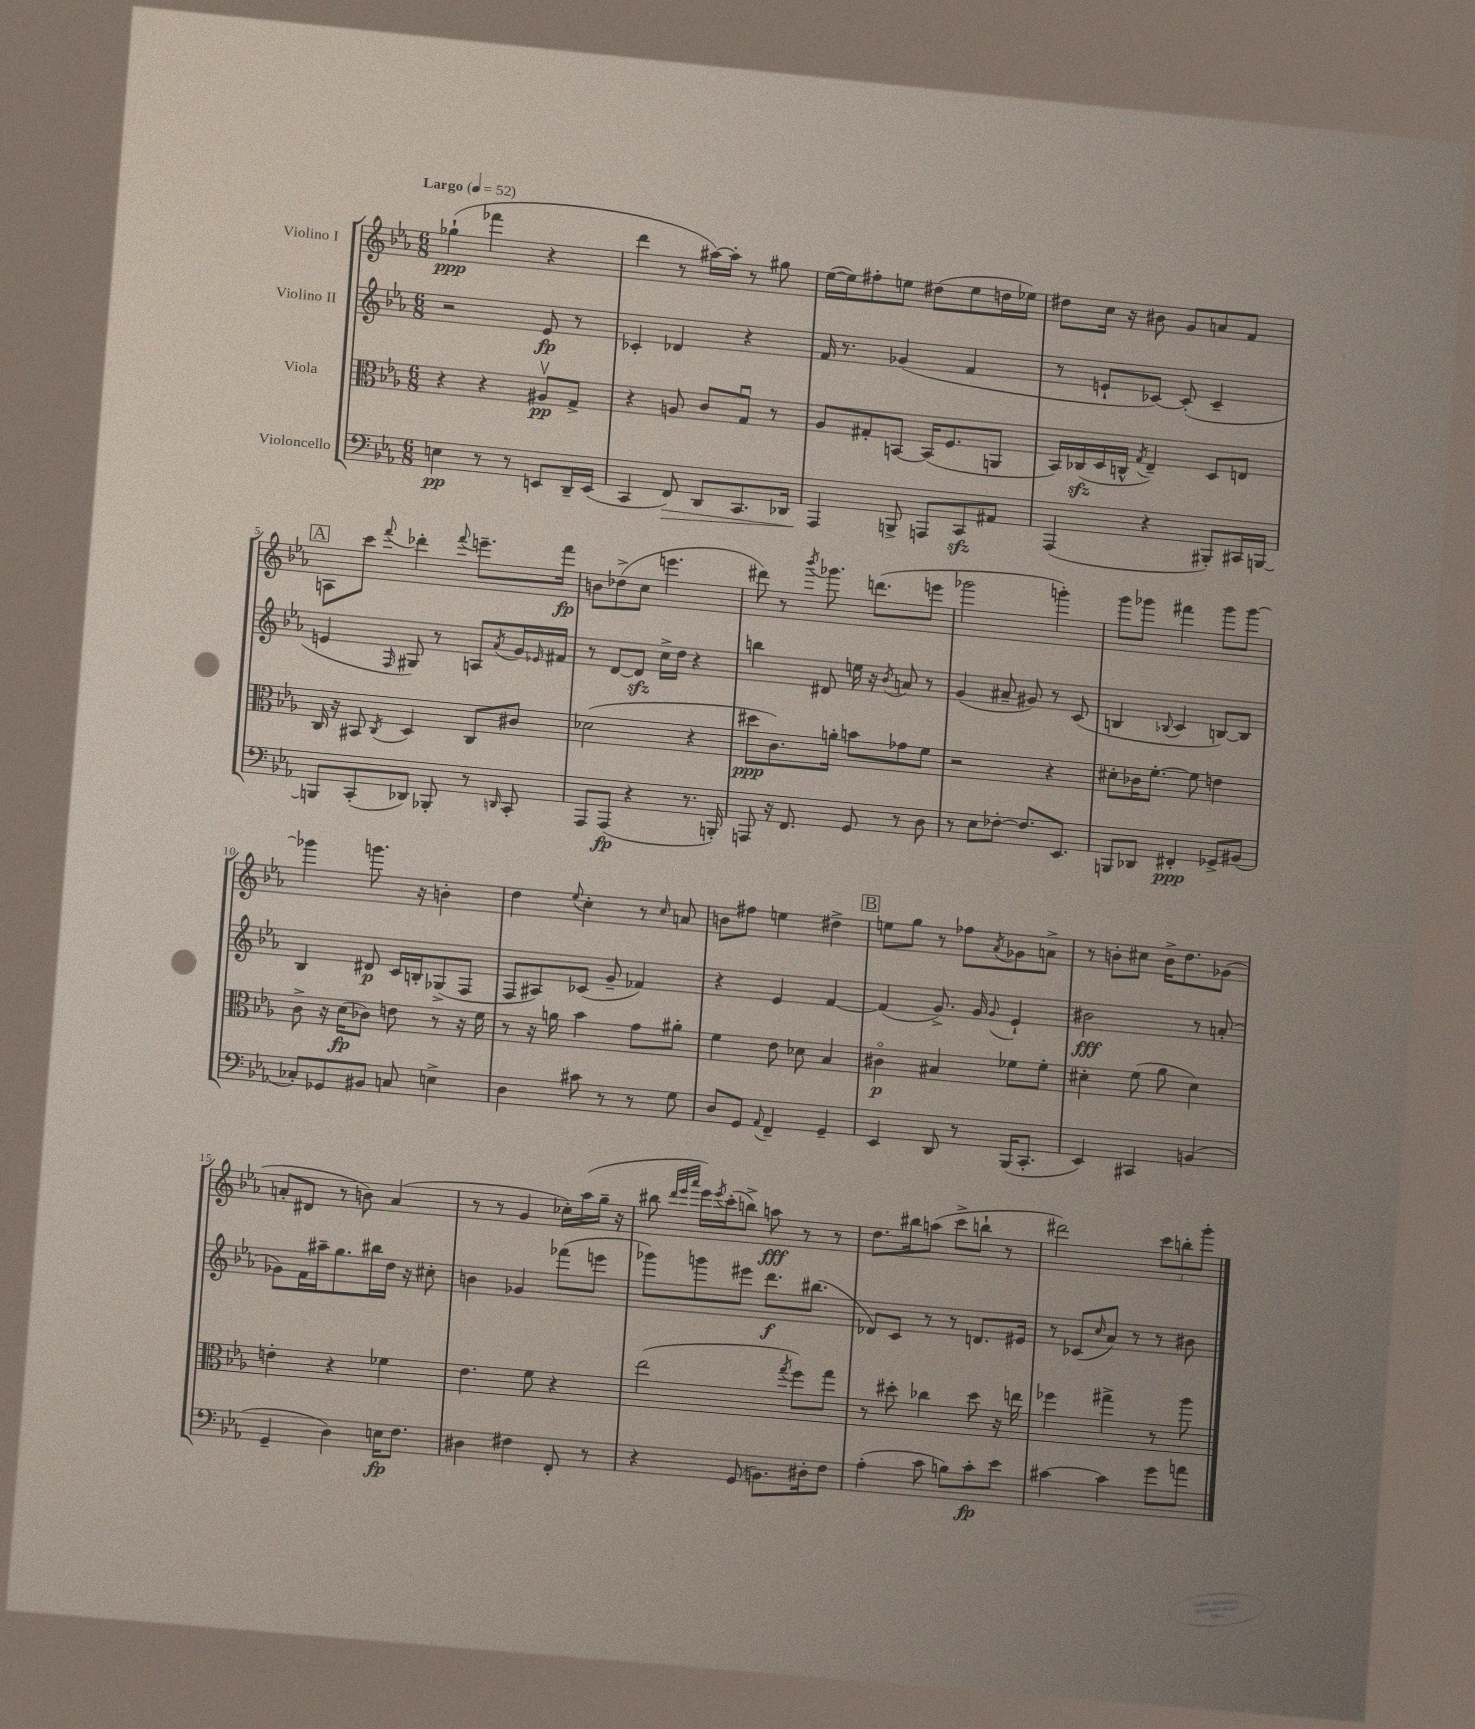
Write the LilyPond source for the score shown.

<<
\new StaffGroup <<
\new Staff = "s0" \with { instrumentName = "Violino I" } {
    \clef treble \key ees \major \numericTimeSignature \time 6/8 \tempo "Largo" 4 = 52
    ges''4-!\ppp( fes'''4 r4 |
    d'''4 r8 ais''16~) ais''16-. r8 gis''8 |
    ees''16~( ees''16) fis''8-. e''8 dis''8( e''8 d''16 ees''16) |
    dis''8 c''16 r16 bis'8 g'8 a'8 f'8 |
    \mark \markup { \box "A" } a8 c'''8 \appoggiatura { f'''8 } des'''4-. \appoggiatura { f'''8 } e'''8.-- f'''16\fp |
    b'8 des''8->( c''8 e'''4. |
    dis'''8) r8 \acciaccatura { bes'''8 } ges'''8. d'''8.( e'''8 |
    ges'''2 g'''4-.) |
    g'''8 ges'''8 fis'''4 ges'''8 ges'''8~ |
    ges'''4 g'''8. r16 b'4-. |
    d''4 \appoggiatura { ees''8 } c''4-. r8 \grace { c''16 } a'8 |
    b'8 fis''8 e''4 dis''4-> |
    \mark \markup { \box "B" } e''8 g''8 r8 fes''8 \acciaccatura { aes'8 } ges'8 a'8-> |
    r8 b'8-. cis''8 b'16-> d''8. ges'8( |
    a'8-. dis'8 r8 b'8) a'4( |
    r8 r8 g'4 ces''16-.) aes''16( g''16-- r16 |
    bis''8 \grace { d'''32 ees'''32 aes'''32 } ees'''16) \acciaccatura { ees'''8 } c'''16-.( b''8->) a''8\fff r8 r8 |
    d''8. bis''16 a''8( c'''8-> b''8-! r8 |
    dis'''2) \tuplet 3/2 { c'''8 b''8-. g'''8-. } \bar "|." |
}
\new Staff = "s1" \with { instrumentName = "Violino II" } {
    \clef treble \key ees \major \numericTimeSignature \time 6/8
    r2 ees'8\fp r8 |
    ces'4-. des'4 r4 |
    f'16 r8. ges'4( f'4 |
    r8 e'8-! ces'8~) ces'8-.( ces'4-- |
    \mark \markup { \box "A" } e'4 \grace { f16 } gis8) r8 a8 \acciaccatura { aes'8 } g'16 \grace { ees'16 } fis'16 |
    r8 d'8~ d'8\sfz c''16-> d''16 r4 |
    b''4 dis'8 e''16 r16 \acciaccatura { bes'8 } a'8 r8 |
    g'4( ais'8-- gis'8) r8 c'8( |
    b4 \appoggiatura { bes8 } c'4 b8~) b8 |
    bes4 dis'8\p c'16 b16-. ges8->( f8 |
    f8 ais8) ces'8( g'8-- fes'4) |
    r4 ees'4 f'4~ |
    \mark \markup { \box "B" } f'4( g'8.->) g'16 \appoggiatura { g'8 } ees'4-! |
    bis'2\fff r8 a'8-.( |
    ges'8) f'16 ais''16-- g''8. bis''16 d''16 r16 cis''8-. |
    b'4 ges'4 fes'''8( e'''8 |
    ges'''8) g'''8 eis'''8 d'''8.\f bis''8.( |
    des'8) c'8 r8 r8 d'8. eis'16 |
    r8 ces'8( \grace { c''16 } aes'8) r8 r8 bis'8 \bar "|." |
}
\new Staff = "s2" \with { instrumentName = "Viola" } {
    \clef alto \key ees \major \numericTimeSignature \time 6/8
    r4 r4 ais8\upbow\pp g8-> |
    r4 a8 c'8 g8\downbow r8 |
    aes8 gis8-. b,8~ b,16( f8. a,8 |
    bes,16) ces16\sfz( d16 c16-^ \acciaccatura { g8 } ees4--) d8 e8 |
    \mark \markup { \box "A" } c16 r16 bis,8 \acciaccatura { c8 } d4 c8 cis'8 |
    des'2( r4 |
    dis''8\ppp c'8.) a'16-. b'8 ges'8 f'8 |
    r2 r4 |
    dis'8-. ces'16 f'8.~-. f'8 e'4 |
    c'8-> r16 d'16\fp( ces'8) e'8 r8 r16 f'16 |
    r8 r16 a'16 bes'4 g'8 ais'8-. |
    f'4 ees'8 des'8 bes4 |
    \mark \markup { \box "B" } cis'4\flageolet\p bis4 fes'8 fes'8-. |
    dis'4-. f'8( aes'8 dis'4) |
    e'4-. r4 fes'4 |
    ees'4. f'8 r4 |
    ees''2( \acciaccatura { g''8 } f''8) g''8 |
    r8 dis''8-. ces''4 dis''8 r16 e''16 |
    fes''4 gis''4-> r8 aes''8 \bar "|." |
}
\new Staff = "s3" \with { instrumentName = "Violoncello" } {
    \clef bass \key ees \major \numericTimeSignature \time 6/8
    e4\pp r8 r8 e,8 d,16-- e,16( |
    c,4 f,8\>) d,8 c,8. des,16 |
    aes,,4\! b,,8-> a,,8 c,8\sfz ais,8 |
    aes,,4( r4 bis,,8-.) cis,16 b,,16~ |
    \mark \markup { \box "A" } b,,8 c,8-.( des,8) bes,,8-. r8 \grace { d,16 } c,8-. |
    aes,,8 aes,,8\fp( r4 r8. b,,16-.) |
    a,,8 r16 f,8. g,8 r8 d8 |
    r8 ees8 fes8~-. fes8. ees,8. |
    b,,8 des,8 fis,4-.\ppp ges,8-> bis,8( |
    ces8-.) ges,8 bis,8 c8 e4-> |
    d4 cis'8 r8 r8 g8 |
    d8 g,8 \appoggiatura { aes,8 } f,4-- g,4-- |
    \mark \markup { \box "B" } ees,4 d,8 r8 bes,,16( c,8.-. |
    ees,4) cis,4 b,4( |
    g,4-- d4) e16\fp f8. |
    dis4 fis4 f,8-. r8 |
    r4 g,8( b,8.) dis16-. f8 |
    aes4-.( c'8 b8) c'8-.\fp ees'8 |
    cis'4~ cis'4 g'8 a'8 \bar "|." |
}
>>
>>
